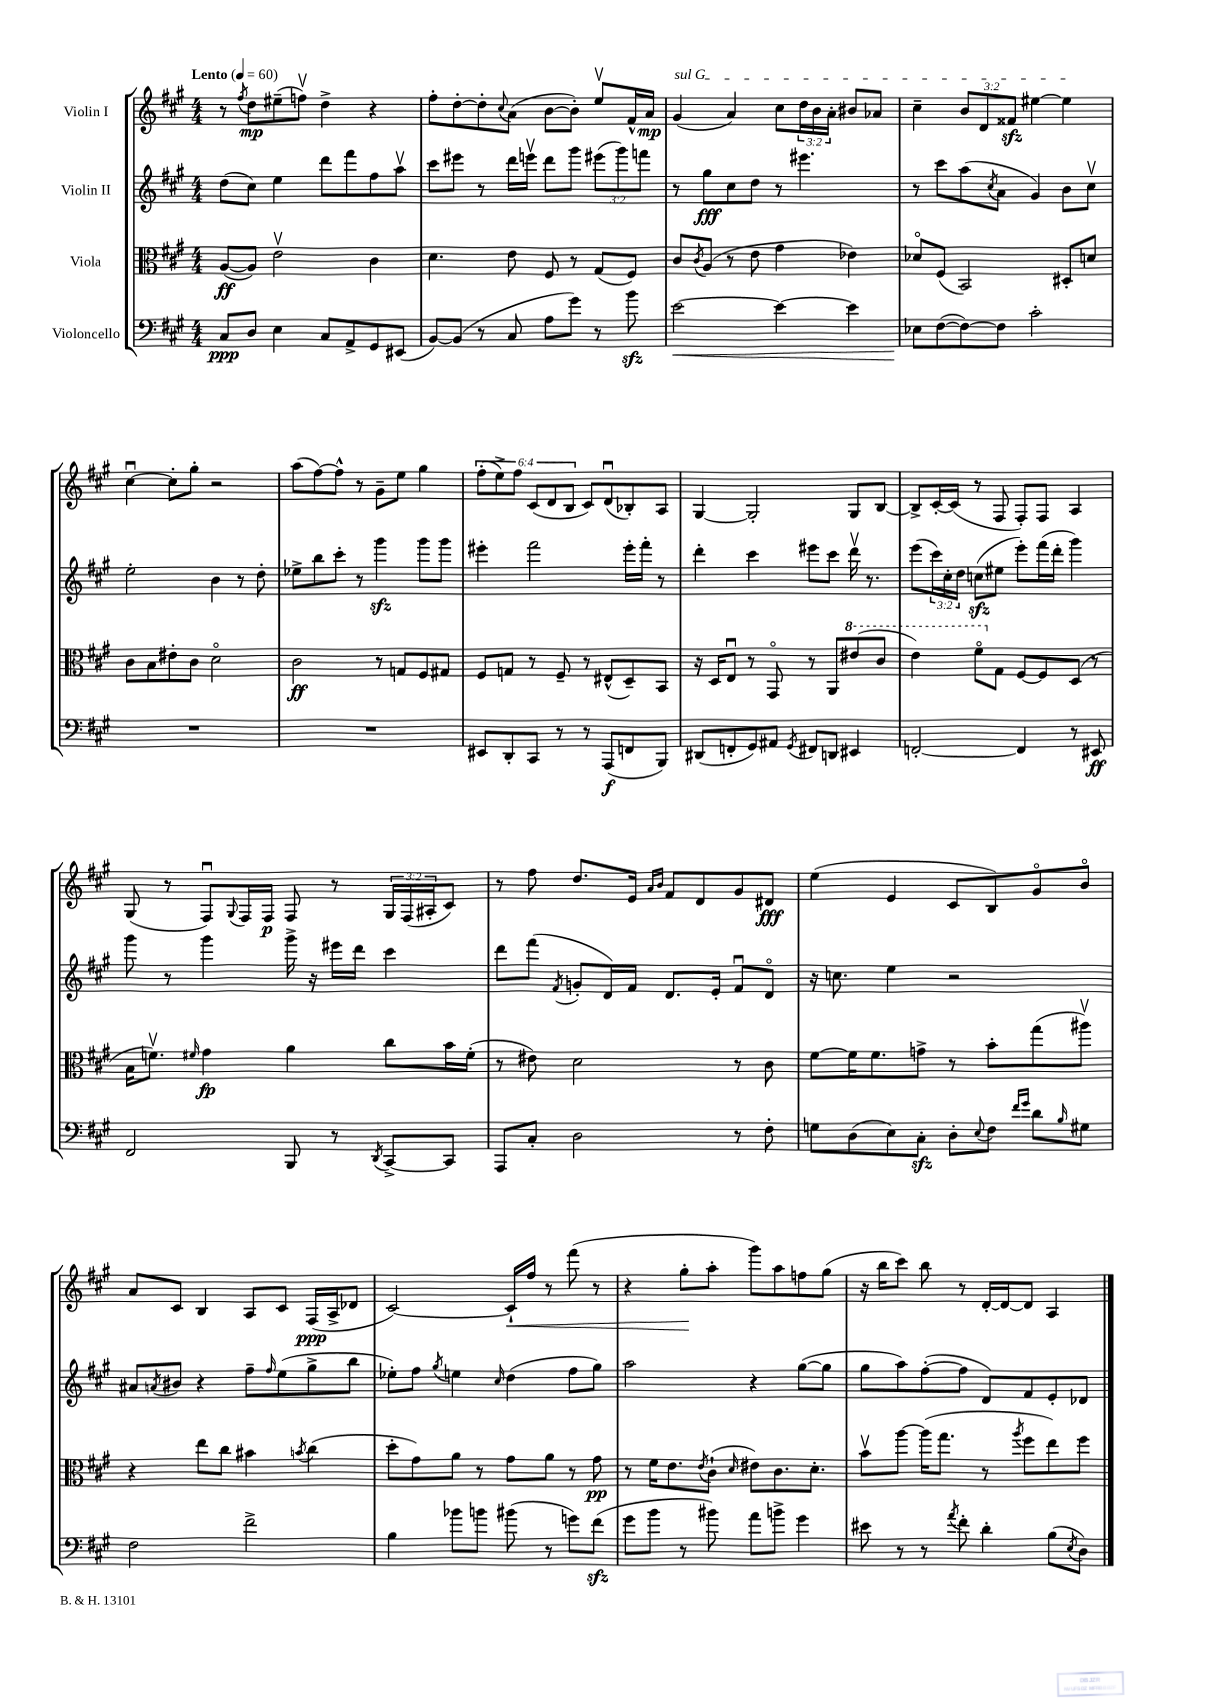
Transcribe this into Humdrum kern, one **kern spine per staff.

**kern	**dynam	**kern	**dynam	**kern	**dynam	**kern	**dynam
*part4	*part4	*part3	*part3	*part2	*part2	*part1	*part1
*staff4	*staff4	*staff3	*staff3	*staff2	*staff2	*staff1	*staff1
*I"Violoncello	*	*I"Viola	*	*I"Violin II	*	*I"Violin I	*
*clefF4	*	*clefC3	*	*clefG2	*	*clefG2	*
*k[f#c#g#]	*	*k[f#c#g#]	*	*k[f#c#g#]	*	*k[f#c#g#]	*
*M4/4	*	*M4/4	*	*M4/4	*	*M4/4	*
*MM60	*	*MM60	*	*MM60	*	*MM60	*
=1	=1	=1	=1	=1	=1	=1	=1
!	!	!	!	!	!	!LO:TX:a:B:t=Lento	!
8C#/L	ppp	([8A/L	ff	(8dd\L	.	8r	.
.	.	.	.	.	.	8qff#/	.
8D/J	.	8A/J])	.	8cc#\J)	.	8dd\L	mp
4E\	.	2ev\	.	4ee\	.	(8ee#X~\	.
.	.	.	.	.	.	8ffnv\J)	.
8C#/L	.	.	.	8ddd\L	.	4dd^\	.
8AA^/	.	.	.	8fff#\	.	.	.
8GG#/	.	4c#\	.	8ff#\	.	4r	.
(8EE#X/J	.	.	.	8aav\J	.	.	.
=2	=2	=2	=2	=2	=2	=2	=2
[8BB/L)	.	4.d\	.	8ccc#\L	.	8ff#'\L	.
(8BB/J]	.	.	.	8eee#X\J	.	[8dd'\	.
8r	.	.	.	8r	.	8dd'\]	.
.	.	.	.	.	.	8qqcc#/	.
8C#/	.	8e\	.	16ddd\LL	.	(8a\J	.
.	.	.	.	16eeenv\JJ	.	.	.
8A\L	.	8F#/	.	8ddd\L	.	[8b\L	.
8g#\J)	.	8r	.	8ggg#\J	.	8b'\J])	.
8r	.	(8G#/L	.	(12eee#X\L	.	8eev/L	.
.	.	.	.	12ggg#\)	.	.	.
8bzz\	.	8F#/J)	.	.	.	16f#^^/L	.
.	.	.	.	12fffn\J	.	.	.
.	.	.	.	.	.	16a/JJ	mp
=3	=3	=3	=3	=3	=3	=3	=3
!	!	!	!	!	!	!LO:TX:a:i:t=sul G	!
!	!LO:HP:b	!	!	!	!	!	!
[2e\	<	8c#/L	.	8r	.	(4g#/	.
.	.	8qc#/	.	.	.	.	.
.	.	(8A/J	.	8gg#\L	fff	.	.
.	.	8r	.	8cc#\	.	4a/)	.
.	.	8e\	.	8dd\J	.	.	.
4e\_	.	4g#\	.	8r	.	8cc#\L	.
.	.	.	.	4.eee#X\	.	24dd\L	.
.	.	.	.	.	.	24b\	.
.	.	.	.	.	.	24a'\JJ	.
4e\]	.	4e-X\)	.	.	.	8b#X/L	.
.	.	.	.	.	.	8a-X/J	.
=4	=4	=4	=4	=4	=4	=4	=4
8E-X\L	.	8d-X/L	.	8r	.	4cc#~\	.
([8F#\	[	(8F#/J	.	8ccc#\L	.	.	.
8F#\_)	.	2BB/)	.	(8aa\	.	12b/L	.
.	.	.	.	.	.	12d/	.
.	.	.	.	8qcc#/	.	.	.
8F#\J]	.	.	.	8a\J	.	.	.
.	.	.	.	.	.	12f##Xzz/J	.
2c#'\	.	.	.	4g#/)	.	[4ee#X\	.
.	.	8D#X'/L	.	8b\L	.	4ee#\]	.
.	.	8dn/J	.	8cc#v\J	.	.	.
!!LO:LB:g=z
=5	=5	=5	=5	=5	=5	=5	=5
1r	.	8c#\L	.	2ee'\	.	[4cc#u\	.
.	.	8B\	.	.	.	.	.
.	.	8e#X'\	.	.	.	8cc#'\L]	.
.	.	8c#\J	.	.	.	8gg#'\J	.
.	.	2d\	.	4b\	.	2r	.
.	.	.	.	8r	.	.	.
.	.	.	.	8dd'\	.	.	.
=6	=6	=6	=6	=6	=6	=6	=6
1r	.	2c#\	ff	8ee-X^\L	.	(8aa\L	.
.	.	.	.	8bb\	.	[8ff#\)	.
.	.	.	.	8ccc#'\J	.	8ff#^^\J]	.
.	.	.	.	8r	.	8r	.
.	.	8r	.	4ggg#zz\	.	8g#~\L	.
.	.	8Gn/L	.	.	.	8ee\J	.
.	.	8F#/	.	8ggg#\L	.	4gg#\	.
.	.	8G#X/J	.	8ggg#\J	.	.	.
=7	=7	=7	=7	=7	=7	=7	=7
8EE#X/L	.	8F#/L	.	4eee#X'\	.	(12ff#'\L	.
.	.	.	.	.	.	12ee^\)	.
8DD'/	.	8Gn/J	.	.	.	.	.
.	.	.	.	.	.	12ff#\J	.
8CC#/J	.	8r	.	2fff#\	.	(12c#/L	.
.	.	.	.	.	.	12d/	.
8r	.	8F#~/	.	.	.	.	.
.	.	.	.	.	.	12B/J	.
8r	.	8r	.	.	.	8c#/L)	.
(8AAA/L	f	(8E#X^^/L	.	.	.	(8du/	.
8FFn/	.	8D~/)	.	16eee#'\LL	.	8B-X'/)	.
.	.	.	.	16fff#'\JJ	.	.	.
8BBB/J)	.	8BB/J	.	8r	.	8A/J	.
=8	=8	=8	=8	=8	=8	=8	=8
(8DD#X/L	.	16r	.	4ddd'\	.	[4G#/	.
.	.	16D/KL	.	.	.	.	.
8FFn'/	.	8Eu/J	.	.	.	.	.
8GG#/)	.	8r	.	4ccc#\	.	2G#'/]	.
8AA#X/J	.	8GG#/	.	.	.	.	.
8qGG#/	.	.	.	.	.	.	.
8FF#X/L	.	8r	.	8eee#X\L	.	.	.
8DDn/J	.	8AA/L	.	8ccc#\J	.	.	.
*	*	*8va	*	*	*	*	*
4EE#X/	.	(8ee#X/	.	16dddv\	.	8G#/L	.
.	.	.	.	8.r	.	.	.
.	.	8cc#/J	.	.	.	[8B/J	.
=9	=9	=9	=9	=9	=9	=9	=9
[2FFn'/	.	4ee\)	.	(8eee\L	.	8B^/L]	.
.	.	.	.	24ccc#\L)	.	[16c#'/L	.
.	.	.	.	24cc#'\	.	.	.
.	.	.	.	.	.	(16c#/JJ]	.
.	.	.	.	24dd\JJ	.	.	.
.	.	8ff#\L	.	(8ccnzz\L	.	8r	.
*	*	*X8va	*	*	*	*	*
.	.	8G#\J	.	8ee#X\J	.	8F#/	.
4FF/]	.	[8F#/L	.	8eee'\L)	.	8F#'/L)	.
.	.	8F#/]	.	(16fff#\L	.	8F#/J	.
.	.	.	.	16ddd'\JJ	.	.	.
8r	.	(8D/J	.	4ggg#\)	.	4A/	.
8EE#X/	ff	8r	.	.	.	.	.
!!LO:LB:g=z
=10	=10	=10	=10	=10	=10	=10	=10
2FF#/	.	16B\KL	.	8ggg#\	.	(8G#/	.
.	.	8.fnv\J)	.	.	.	.	.
.	.	.	.	8r	.	8r	.
.	.	16qqf#X/	.	.	.	.	.
.	.	4g#\	fp	4ggg#\	.	8F#u/L)	.
.	.	.	.	.	.	8qqG#/	.
.	.	.	.	.	.	16F#/L	.
.	.	.	.	.	.	16F#/JJ	p
8BBB/	.	4a\	.	16ggg#^\	.	8F#/	.
.	.	.	.	16r	.	.	.
8r	.	.	.	16eee#X\LL	.	8r	.
.	.	.	.	16ddd\JJ	.	.	.
8qDD/	.	.	.	.	.	.	.
[8CC#^/L	.	8cc#\L	.	4ccc#\	.	24G#/LL	.
.	.	.	.	.	.	(24F#/	.
.	.	.	.	.	.	24A#X'/J	.
8CC#/J]	.	16b\L	.	.	.	8c#/J)	.
.	.	(16f#'\JJ	.	.	.	.	.
=11	=11	=11	=11	=11	=11	=11	=11
8AAA/L	.	8r	.	8ddd\L	.	8r	.
8C#'/J	.	8e#X\)	.	(8fff#\J	.	8ff#\	.
.	.	.	.	8qf#/	.	.	.
2D\	.	2d\	.	8gn'/L	.	8.dd/L	.
.	.	.	.	16d/L)	.	.	.
.	.	.	.	16f#/JJ	.	16e/Jk	.
.	.	.	.	.	.	16qqa/LL	.
.	.	.	.	.	.	16qqb/JJ	.
.	.	.	.	8.d/L	.	8f#/L	.
.	.	.	.	.	.	8d/	.
.	.	.	.	16e'/Jk	.	.	.
8r	.	8r	.	8f#u/L	.	8g#/	.
8F#'\	.	8c#\	.	8d/J	.	8d#X/J	fff
=12	=12	=12	=12	=12	=12	=12	=12
8Gn\L	.	[8f#\L	.	16r	.	(4ee\	.
.	.	.	.	8.ccn\	.	.	.
(8D\	.	16f#\K]	.	.	.	.	.
.	.	8.f#\	.	.	.	.	.
8E\)	.	.	.	4ee\	.	4e/	.
8C#zz'\J	.	8gn^\J	.	.	.	.	.
8D'\L	.	8r	.	2r	.	8c#/L	.
8qqE/	.	.	.	.	.	.	.
8F#\J	.	8b'\L	.	.	.	8B/)	.
16qqf#/LL	.	.	.	.	.	.	.
16qqg#/JJ	.	.	.	.	.	.	.
8d\L	.	(8gg#\	.	.	.	8g#/	.
16qqB/	.	.	.	.	.	.	.
8G#X\J	.	8aa#Xv\J)	.	.	.	8b/J	.
!!LO:LB:g=z
=13	=13	=13	=13	=13	=13	=13	=13
2F#\	.	4r	.	8a#X/L	.	8a/L	.
.	.	.	.	8qan/	.	.	.
.	.	.	.	8b#X/J	.	8c#/J	.
.	.	8ee\L	.	4r	.	4B/	.
.	.	8cc#\J	.	.	.	.	.
2f#^\	.	4b#X\	.	8ff#~\L	.	8A/L	.
.	.	.	.	16qqff#/	.	.	.
.	.	.	.	(8ee\	.	8c#/J	.
.	.	8qbn/	.	.	.	.	.
.	.	(4cc#\	.	8gg#^\	.	(16F#/LL	ppp
.	.	.	.	.	.	16A^/J	.
.	.	.	.	8bb\J	.	8d-X/J	.
=14	=14	=14	=14	=14	=14	=14	=14
4B\	.	8dd'\L	.	8ee-X'\L)	.	[2c#/)	.
.	.	8g#\)	.	8ff#\J	.	.	.
.	.	.	.	8qgg#/	.	.	.
8b-X\L	.	8a\J	.	4een\	.	.	.
8bn\J	.	8r	.	.	.	.	.
.	.	.	.	16qqcc#/	.	.	.
!	!	!	!	!	!	!	!LO:HP:b
(8b#X\	.	8g#\L	.	(4dd\	.	16c#`/LL]	<
.	.	.	.	.	.	16ff#/JJ	.
8r	.	8a\J	.	.	.	8r	.
8gn\L)	.	8r	.	8ff#\L	.	(8fff#\	.
(8f#zz\J	.	8g#\	pp	8gg#\J)	.	8r	.
=15	=15	=15	=15	=15	=15	=15	=15
8g#\L	.	8r	.	2aa\	.	4r	.
8b\J	.	16f#\KL	.	.	.	.	.
.	.	8.e\	.	.	.	.	.
8r	.	.	.	.	.	8gg#'\L	.
.	.	8qe/	.	.	.	.	.
8b#X\)	.	(8c#`\J	.	.	.	8aa'\J	[
.	.	16qqd/	.	.	.	.	.
8a\L	.	8e#X\L)	.	4r	.	8ggg#\L)	.
8bn^\J	.	8.c#\	.	.	.	8aa\	.
4g#\	.	.	.	([8gg#\L	.	8ffn\	.
.	.	8.d'\J	.	.	.	.	.
.	.	.	.	8gg#\J]	.	(8gg#\J	.
=16	=16	=16	=16	=16	=16	=16	=16
8e#X\	.	8bv\L	.	8gg#\L	.	16r	.
.	.	.	.	.	.	16bb\KL	.
8r	.	[8aa\J	.	8aa\)	.	8ccc#\J)	.
8r	.	(16aa\KL]	.	([8ff#'\	.	8bb\	.
.	.	8.gg#\J	.	.	.	.	.
8qa/	.	.	.	.	.	.	.
8f#'\	.	.	.	8ff#\J]	.	8r	.
4d'\	.	8r	.	8d/L)	.	[16d'/LL	.
.	.	.	.	.	.	16d/J_	.
.	.	8qaa/	.	.	.	.	.
.	.	8ff#\L	.	8f#/	.	8d/J]	.
(8B\L	.	8ee\)	.	8e'/	.	4A/	.
8qE/	.	.	.	.	.	.	.
8D\J)	.	8ff#\J	.	8d-X/J	.	.	.
==	==	==	==	==	==	==	==
*-	*-	*-	*-	*-	*-	*-	*-
